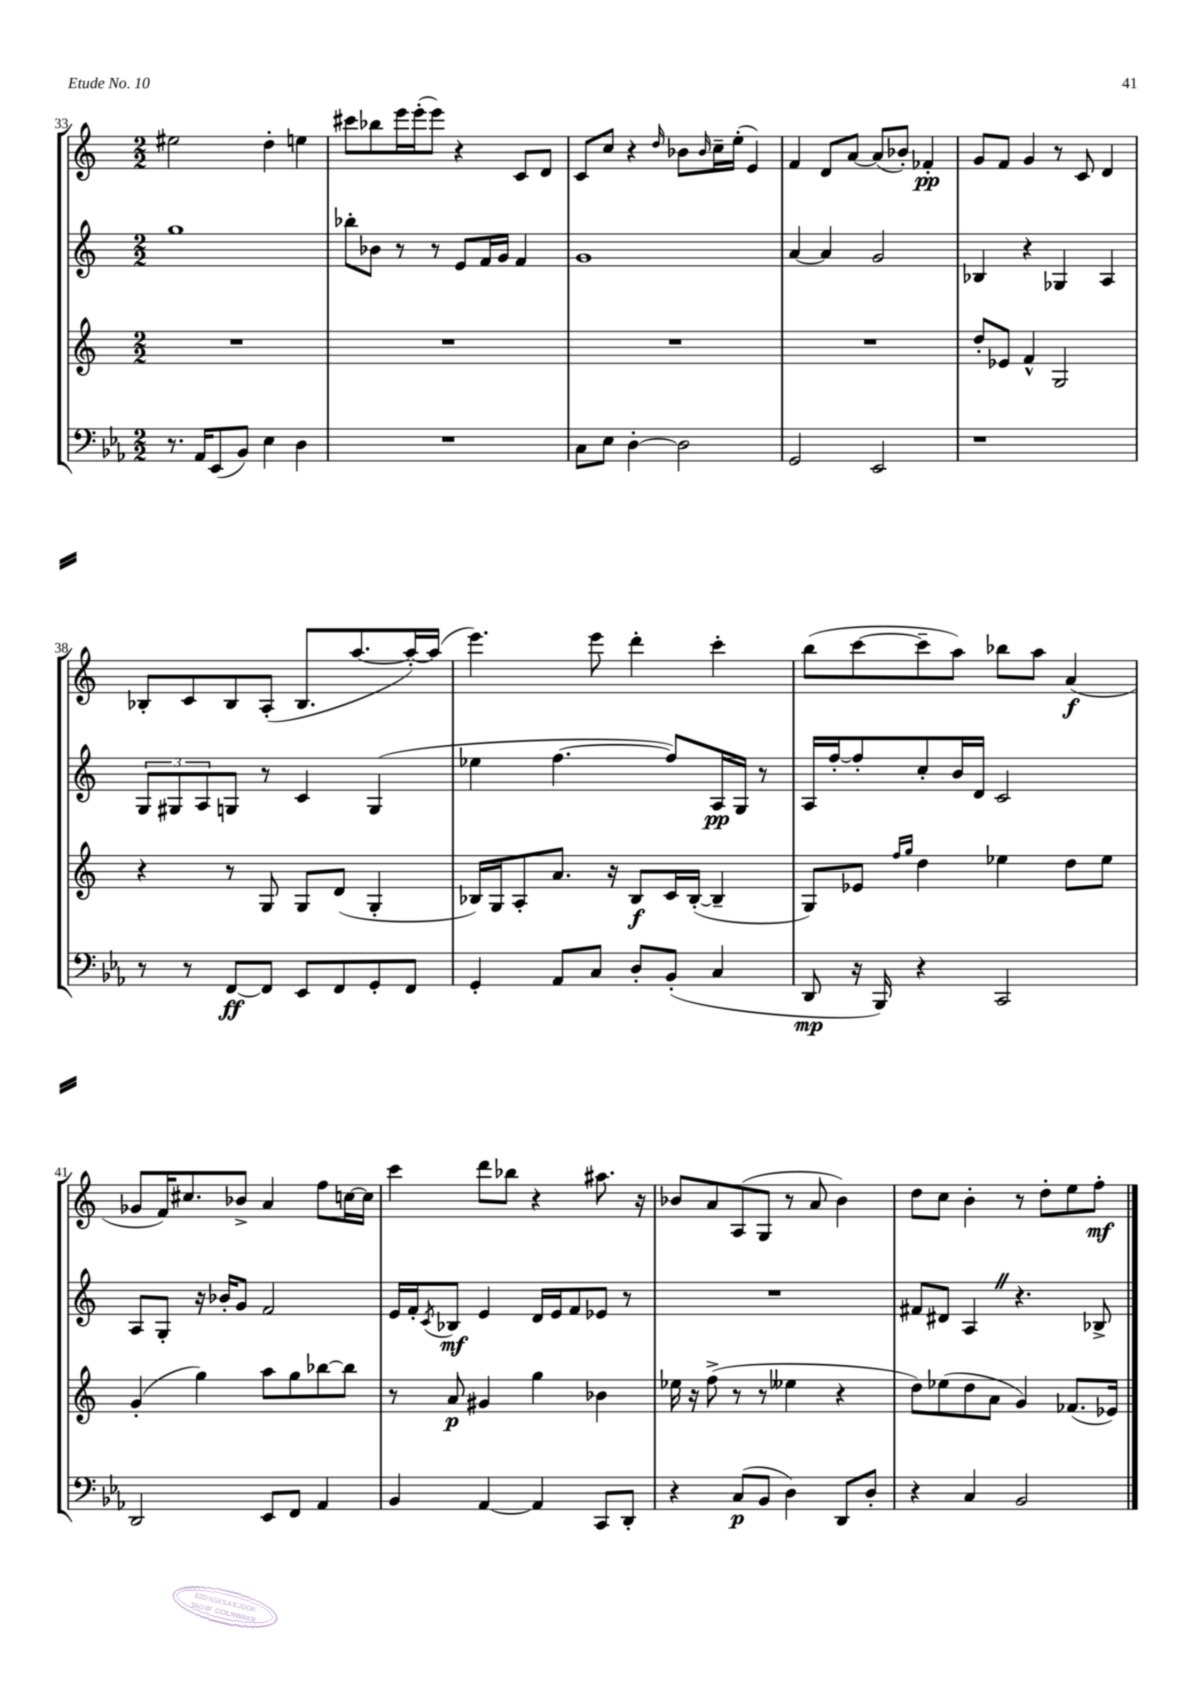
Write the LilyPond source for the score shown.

<<
\new StaffGroup <<
\new Staff = "s0" {
    \clef treble \key c \major \numericTimeSignature \time 2/2
    eis''2 d''4-. e''4 |
    cis'''8 bes''8 e'''16 e'''16-.( e'''8) r4 c'8 d'8 |
    c'8 c''8 r4 \grace { d''16 } bes'8 \grace { bes'16 } c''16-- e''16-.( e'4) |
    f'4 d'8 a'8~ a'8( bes'8-.) fes'4-.\pp |
    g'8 f'8 g'4 r8 c'8 d'4 |
    bes8-. c'8 bes8 a8-.( bes8. a''8.~ a''16~-.) a''16( |
    e'''4.) e'''8 d'''4-. c'''4-. |
    b''8( c'''8~ c'''8-- a''8) bes''8 a''8 a'4\f( |
    ges'8 f'16) cis''8. bes'8-> a'4 f''8 c''16~ c''16 |
    c'''4 d'''8 bes''8 r4 ais''8. r16 |
    bes'8 a'8 a8( g8 r8 a'8 bes'4) |
    d''8 c''8 b'4-. r8 d''8-. e''8 f''8-.\mf \bar "|." |
}
\new Staff = "s1" {
    \clef treble \key c \major \numericTimeSignature \time 2/2
    g''1 |
    bes''8-. bes'8 r8 r8 e'8 f'16 g'16 f'4 |
    g'1 |
    a'4~ a'4 g'2 |
    bes4 r4 ges4 a4 |
    \tuplet 3/2 { g8 gis8 a8 } g8 r8 c'4 g4( |
    ees''4 f''4.~ f''8) a16\pp g16 r8 |
    a16 f''16~-. f''8-. c''8-. b'16 d'16 c'2 |
    a8 g8-. r16 bes'16-. g'8 f'2 |
    e'16 f'16-. \acciaccatura { c'8 } bes8\mf e'4 d'16 e'16 f'8 ees'8 r8 |
    R1 |
    fis'8 dis'8 a4 \once \override BreathingSign.text = \markup { \musicglyph "scripts.caesura.straight" } \breathe r4. bes8-> \bar "|." |
}
\new Staff = "s2" {
    \clef treble \key c \major \numericTimeSignature \time 2/2
    R1 |
    R1 |
    R1 |
    R1 |
    d''8-. ees'8 f'4-^ g2 |
    r4 r8 g8 g8 d'8( g4-. |
    bes16) g16 a8-. a'8. r16 bes8\f c'16 bes16~-.( bes4-- |
    g8) ees'8 \grace { f''16 g''16 } d''4 ees''4 d''8 ees''8 |
    g'4-.( g''4) a''8 g''8 bes''8~ bes''8 |
    r8 a'8\p gis'4 g''4 bes'4 |
    ees''16 r16 f''8->( r8 r8 eeses''4 r4 |
    d''8) ees''8( d''8 a'8 g'4) fes'8.( ees'16) \bar "|." |
}
\new Staff = "s3" {
    \clef bass \key ees \major \numericTimeSignature \time 2/2
    r8. aes,16 ees,8( bes,8) ees4 d4 |
    R1 |
    c8 ees8 d4~-. d2 |
    g,2 ees,2 |
    r1 |
    r8 r8 f,8~\ff f,8 ees,8 f,8 g,8-. f,8 |
    g,4-. aes,8 c8 d8-. bes,8-.( c4 |
    d,8\mp r16 bes,,16) r4 c,2 |
    d,2 ees,8 f,8 aes,4 |
    bes,4 aes,4~ aes,4 c,8 d,8-. |
    r4 c8\p( bes,8 d4) d,8 d8-. |
    r4 c4 bes,2 \bar "|." |
}
>>
>>
\layout { \context { \Score currentBarNumber = #33 } }
